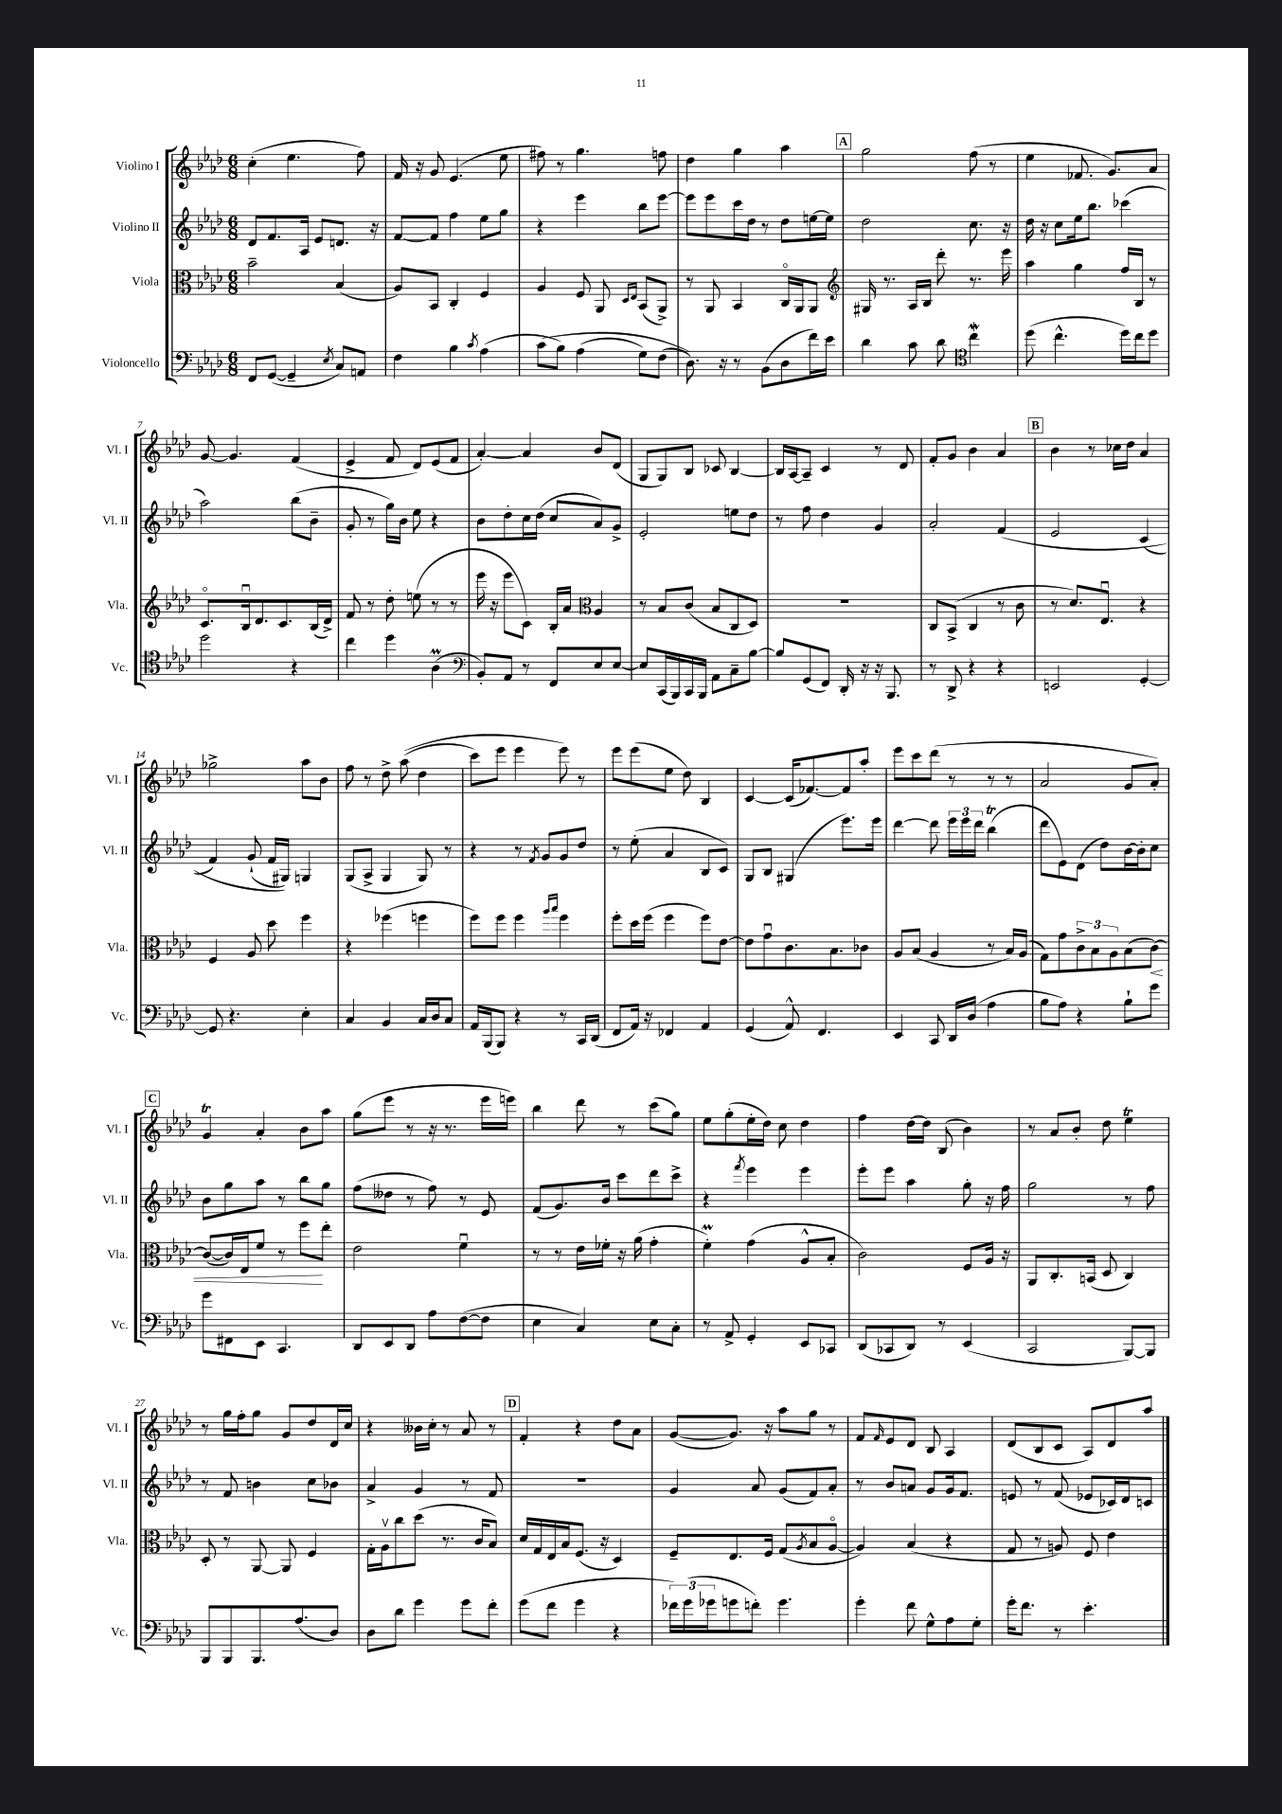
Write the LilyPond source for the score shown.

<<
\new StaffGroup <<
\new Staff = "s0" \with { instrumentName = "Violino I" shortInstrumentName = "Vl. I" } {
    \clef treble \key aes \major \numericTimeSignature \time 6/8
    c''4-.( ees''4. f''8) |
    f'16 r16 g'8 ees'4.( ees''8 |
    fis''8) r8 g''4. f''8 |
    des''4 g''4 aes''4 |
    \mark \markup { \box "A" } g''2 f''8( r8 |
    ees''4 fes'8. g'8.) aes'8 |
    g'8~ g'4. f'4( |
    ees'4-> f'8 des'8) ees'8( f'8 |
    aes'4~-.) aes'4 bes'8 des'8( |
    g8 g8) bes8 ces'8 bes4~ |
    bes16 aes16~ aes8-- c'4 r8 des'8 |
    f'8-. g'8 bes'4 aes'4 |
    \mark \markup { \box "B" } bes'4 r8 ces''16 des''16 aes'4 |
    ges''2-> aes''8 bes'8 |
    f''8 r8 des''8-> aes''8(\( des''4 |
    c'''8) ees'''8 ees'''4 ees'''8\) r8 |
    ees'''8 ees'''8( ees''8 des''8) bes4 |
    c'4~ c'16( fes'8.~) fes'8 aes''8-. |
    ees'''8 c'''8 des'''8( r8 r8 r8 |
    aes'2 g'8 aes'8-.) |
    \mark \markup { \box "C" } g'4\trill aes'4-. bes'8 aes''8 |
    g''8( ees'''8 r8 r16 r8. ees'''16 e'''16) |
    bes''4 des'''8 r8 c'''8( g''8) |
    ees''8 g''8-.( ees''16-. des''16) c''8 des''4 |
    f''4 des''16~ des''16 bes8( bes'4) |
    r8 aes'8 bes'8-. des''8 ees''4\trill |
    r8 g''16 f''16-. g''8 g'8 des''8 des'16 c''16 |
    r4 beses'16 c''16-. r8 aes'8 r8 |
    \mark \markup { \box "D" } f'4-. r4 des''8 aes'8 |
    g'8~( g'8.) r16 aes''8 g''8 r8 |
    f'8 \grace { f'16 } ees'8 des'8 bes8 aes4 |
    des'8( bes8 c'8 aes8) des'8 aes''8 \bar "|." |
}
\new Staff = "s1" \with { instrumentName = "Violino II" shortInstrumentName = "Vl. II" } {
    \clef treble \key aes \major \numericTimeSignature \time 6/8
    des'8 f'8. aes16 ees'8 d'8. r16 |
    f'8~ f'8 f''4 ees''8 g''8 |
    r4 ees'''4 bes''8 ees'''8~ |
    ees'''8 ees'''8 c'''16 des''16 r8 des''8 e''16~ e''16 |
    \mark \markup { \box "A" } des''2 c''8. r16 |
    des''16 r16 c''8 ees''16 bes''8. ces'''4( |
    aes''2) bes''8( bes'8-- |
    g'8-. r8 g''16) bes'16 ees''8 r4 |
    bes'8 des''8-. c''16 des''16( c''8 aes'8) g'8-> |
    ees'2-. e''8 des''8 |
    r8 f''8 des''4 g'4 |
    aes'2-. f'4\( |
    \mark \markup { \box "B" } ees'2 c'4( |
    f'4) g'8-!( f'16 gis16)\) g4 |
    g8( aes8-> g4 g8) r8 |
    r4 r8 \acciaccatura { f'8 } g'8 g'8 des''8 |
    r8 ees''8-.( aes'4 bes8 c'8) |
    g8 bes8 gis4( ees'''8.) ees'''16 |
    des'''4~ des'''8 \tuplet 3/2 { ees'''16 ees'''16 des'''16 } bes''4\trill( |
    des'''8 ees'8) des'8( des''8) bes'16~ bes'16-. c''8 |
    \mark \markup { \box "C" } bes'8 g''8 aes''8 r8 bes''8 g''8 |
    f''8( deses''8 r8 f''8) r8 ees'8 |
    f'8( g'8.) bes'16 c'''8 des'''8 c'''8-> |
    r4 \acciaccatura { f'''8 } ees'''4 ees'''4 |
    ees'''8-. ees'''8 aes''4 g''8-. r16 f''16 |
    g''2 r8 f''8 |
    r8 f'8 b'4 c''8 bes'8 |
    aes'4-> g'4 r8 f'8 |
    \mark \markup { \box "D" } R2. |
    g'4 aes'8 g'8( f'8) aes'8-. |
    r8 bes'8 a'8 g'8 g'16 f'8. |
    e'8 r8 f'8( ees'8 ces'16) des'16 c'8 \bar "|." |
}
\new Staff = "s2" \with { instrumentName = "Viola" shortInstrumentName = "Vla." } {
    \clef alto \key aes \major \numericTimeSignature \time 6/8
    bes'2-- bes4( |
    aes8) bes,8 c4-. f4 |
    aes4 f8 aes,8 \grace { des16 ees16 } bes,8( aes,8->) |
    r8 aes,8 bes,4 c16\flageolet aes,16 aes,8 |
    \mark \markup { \box "A" } \clef treble gis16 r8. aes16 bes16 des'''8-. r8. ees'''16 |
    aes''4 g''4 f''16 bes16 r8 |
    c'8.\flageolet bes16\downbow des'8. c'8. bes16( des'16->) |
    f'8 r8 des''8-. e''8( r8 r8 |
    ees'''16 r16 ees'''8 c'8) bes16-. aes'16 \clef alto aes4 |
    r8 bes8 c'8( bes8 c8 des8) |
    R2. |
    c8 bes,8->( c4 r8 c'8 |
    \mark \markup { \box "B" } r8 des'8.) ees8.\downbow r4 |
    f4 aes8 des''8 f''4 |
    r4 fes''4( f''4 |
    f''8) f''8 f''4 \grace { aes''16 bes''16 } f''4 |
    f''8-. des''16 f''16( f''4 f''8) ees'8~ |
    ees'8 g'8\downbow c'8. bes8. ces'8 |
    aes8 bes8( aes4 r8 bes16) aes16( |
    g8) g'8 \tuplet 3/2 { c'8-> bes8 aes8 } bes8( c'8~\<) |
    \mark \markup { \box "C" } c'8~( c'16) ees16 f'8 r8 f''8\! ees''8-. |
    ees'2 f'4\downbow |
    r8 r8 ees'16 fes'16-. r16 aes'16( g'4-. |
    f'4-.\prall) g'4( aes8-^ bes8-. |
    c'2) f8 aes16 r16 |
    aes,8 c8.-. b,16( des8 c4) |
    des8-. r8 aes,8~ aes,8 f4 |
    g16-. aes16\upbow c''8 des''8( r8. c'16 bes8) |
    \mark \markup { \box "D" } des'16 g16 ees16 bes16 f8.( r16 des4) |
    f8-- ees8. f16 g8( \acciaccatura { aes8 } bes8 aes8~\flageolet |
    aes4) bes4( r4 |
    g8 r8 a8) f8 ees'4 \bar "|." |
}
\new Staff = "s3" \with { instrumentName = "Violoncello" shortInstrumentName = "Vc." } {
    \clef bass \key aes \major \numericTimeSignature \time 6/8
    f,8 g,8~( g,4-- \acciaccatura { ees8 } c8) a,8 |
    f4 bes4 \acciaccatura { c'8 } aes4( |
    c'8\( bes8) aes4( g8) f8( |
    des8.)\) r16 r8 bes,8( des8 f'16) ees'16 |
    \mark \markup { \box "A" } des'4 c'8 des'8 \clef tenor c''4\mordent |
    des''8( c''4.-^ des''16) c''16 des''8 |
    des''2 r4 |
    c''4 des''4 aes4\prall( |
    \clef bass bes,8-.) aes,8 r8 f,8 ees8 ees8~ |
    ees8 c,16( bes,,16) c,16 bes,,16 aes,8 c8-- bes8~ |
    bes8 g,8( f,8) des,16-. r16 r16 bes,,8. |
    r8 des,8-> r4 r4 |
    \mark \markup { \box "B" } e,2 g,4~-. |
    g,8 r4. ees4-. |
    c4 bes,4 c16 des16 c8 |
    aes,16 bes,,16( bes,,8) r4 r8 c,16 des,16( |
    f,8 aes,16) r16 fes,4 aes,4 |
    g,4( aes,8-^) f,4. |
    ees,4 c,8 des,16 des16( aes4 |
    bes8 aes8) r4 bes8-! g'8 |
    \mark \markup { \box "C" } g'8 fis,8 ees,8 c,4. |
    des,8 ees,8 des,8 aes8 f8~( f8 |
    ees4 c4) ees8 c8-. |
    r8 aes,8-> g,4-. ees,8 ces,8 |
    des,8( ces,8 des,8) r8 ees,4( |
    c,2 bes,,8~) bes,,8 |
    bes,,8 bes,,8 bes,,8. aes8.( des8) |
    des8 des'8 g'4 g'8 f'8-. |
    \mark \markup { \box "D" } g'8( f'8 g'4 r4 |
    \tuplet 3/2 { fes'16) g'16( ges'16 } g'8 f'8-.) g'4. |
    g'4-. f'8 g8-^ aes8 g8-. |
    g'16-. f'8. r8 ees'4.-. \bar "|." |
}
>>
>>
